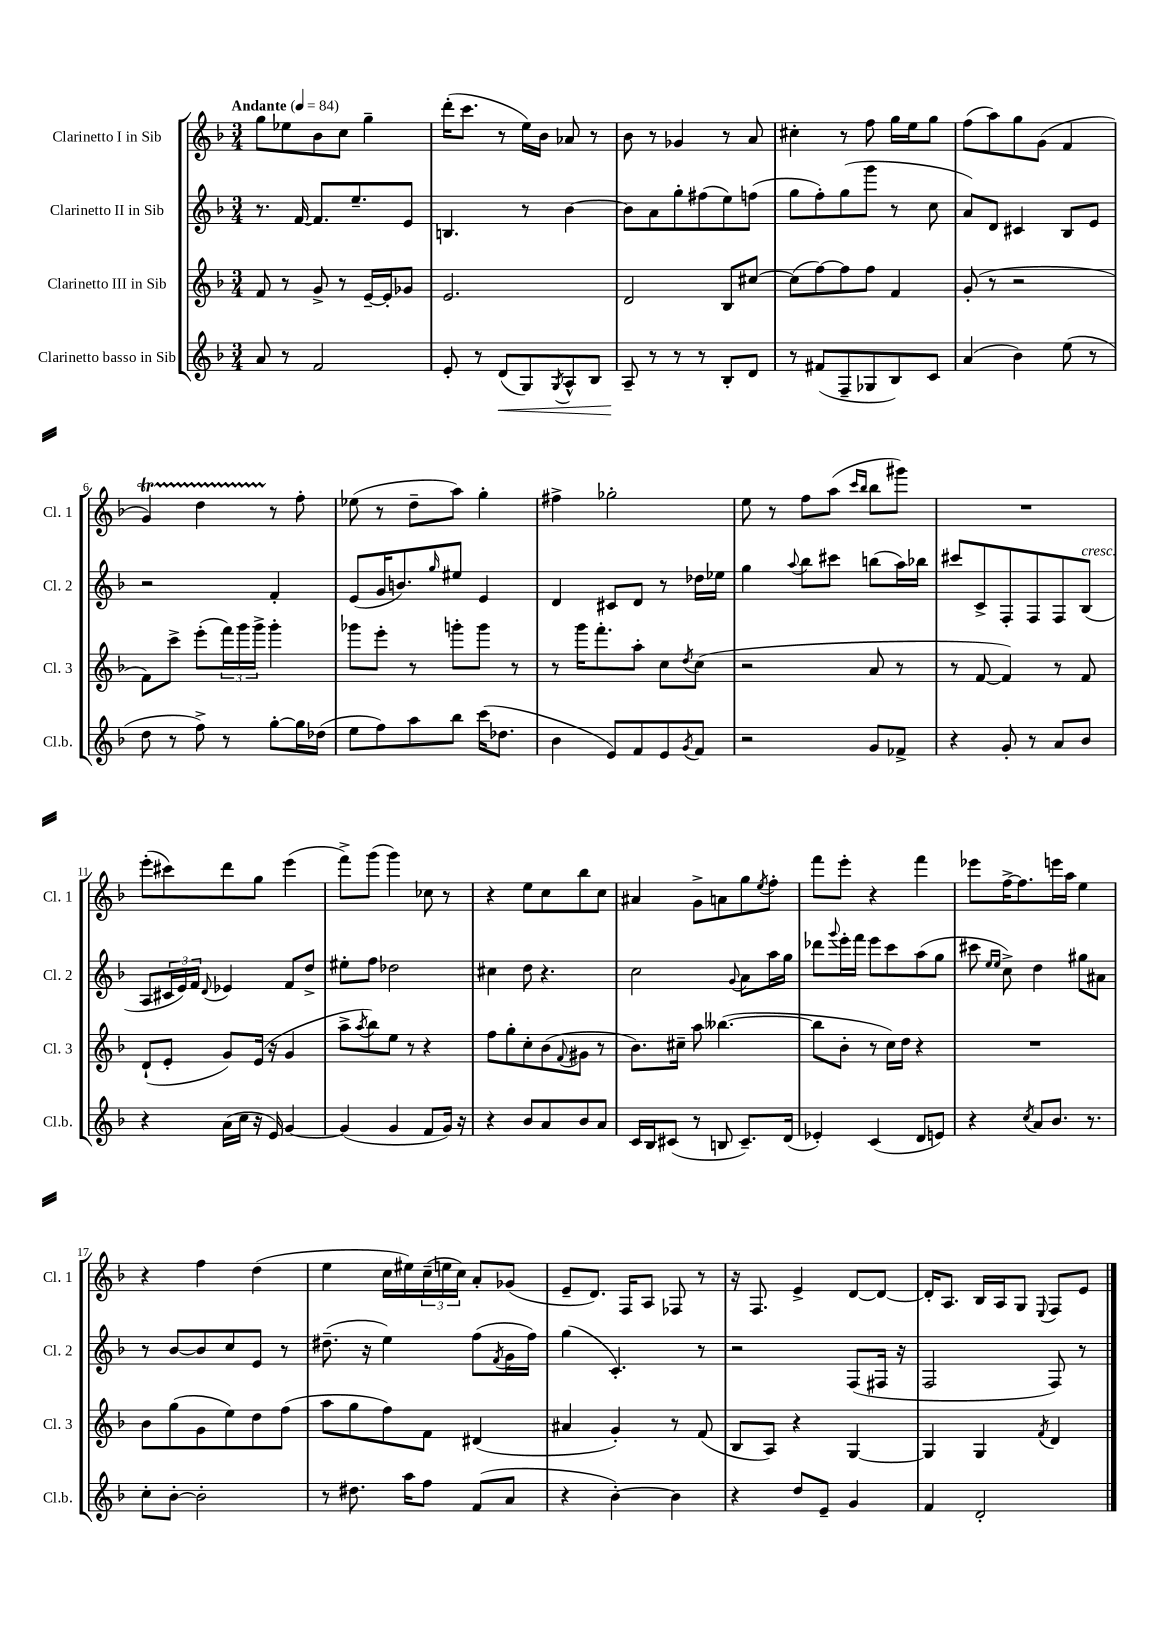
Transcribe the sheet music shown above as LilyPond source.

<<
\new StaffGroup <<
\new Staff = "s0" \with { instrumentName = "Clarinetto I in Sib" shortInstrumentName = "Cl. 1" } {
    \clef treble \key f \major \numericTimeSignature \time 3/4 \tempo "Andante" 4 = 84
    g''8 ees''8 bes'8 c''8 g''4-- |
    d'''16-.( c'''8. r8 e''16) bes'16 aes'8 r8 |
    bes'8 r8 ges'4 r8 a'8 |
    cis''4-. r8 f''8 g''16 e''16 g''8 |
    f''8( a''8) g''8 g'8( f'4 |
    g'4\startTrillSpan) d''4 r8\stopTrillSpan f''8-. |
    ees''8( r8 d''8-- a''8) g''4-. |
    fis''4-> ges''2-. |
    e''8 r8 f''8 a''8( \grace { c'''16 bes''16 } bes''8 gis'''8) |
    R2. |
    e'''8-.( cis'''8) d'''8 g''8 e'''4( |
    f'''8->) g'''8( g'''4) ces''8 r8 |
    r4 e''8 c''8 bes''8 c''8 |
    ais'4 g'8-> a'8 g''8 \acciaccatura { e''8 } f''8-. |
    f'''8 e'''8-. r4 f'''4 |
    ees'''8 f''16~-> f''8. e'''16 a''16 e''4 |
    r4 f''4 d''4( |
    e''4 c''16 eis''16) \tuplet 3/2 { c''16--( e''16 c''16) } a'8-. ges'8( |
    e'8-- d'8.) f16 a8 fes8 r8 |
    r16 f8. e'4-> d'8~ d'8~ |
    d'16-. a8. bes16 a16 g8 \appoggiatura { e8 } f8 e'8 \bar "|." |
}
\new Staff = "s1" \with { instrumentName = "Clarinetto II in Sib" shortInstrumentName = "Cl. 2" } {
    \clef treble \key f \major \numericTimeSignature \time 3/4
    r8. f'16~ f'8. e''8.-- e'8 |
    b4. r8 bes'4~ |
    bes'8 a'8 g''8-. fis''8( e''8) f''8( |
    g''8 f''8-.) g''8( g'''8 r8 c''8 |
    a'8) d'8 cis'4 bes8 e'8 |
    r2 f'4-. |
    e'8( g'16 b'8.) \grace { g''16 } eis''8 e'4 |
    d'4 cis'8 d'8 r8 des''16 ees''16 |
    g''4 \appoggiatura { a''8 } bes''8 cis'''8 b''8( a''16) bes''16 |
    cis'''8 c'8-> f8-. f8 f8 bes8^\markup { \italic "cresc." }( |
    a8 \tuplet 3/2 { cis'16 e'16) f'16 } \appoggiatura { d'8 } ees'4 f'8 d''8-> |
    eis''8-. f''8 des''2 |
    cis''4 d''8 r4. |
    c''2 \appoggiatura { g'8 } a'8 a''16 g''16 |
    des'''8 \appoggiatura { g'''8 } e'''16-. f'''16 e'''8 c'''8 a''8( g''8 |
    cis'''8 \grace { e''16 e''16 } c''8->) d''4 gis''8 ais'8 |
    r8 bes'8~ bes'8 c''8 e'8 r8 |
    dis''8.--( r16 e''4) f''8( \acciaccatura { f'8 } g'16 f''16) |
    g''4( c'4.-.) r8 |
    r2 f8( fis16 r16 |
    f2 f8) r8 \bar "|." |
}
\new Staff = "s2" \with { instrumentName = "Clarinetto III in Sib" shortInstrumentName = "Cl. 3" } {
    \clef treble \key f \major \numericTimeSignature \time 3/4
    f'8 r8 g'8-> r8 e'16~-- e'16-. ges'8 |
    e'2. |
    d'2 bes8 cis''8~ |
    cis''8( f''8~) f''8 f''8 f'4 |
    g'8-.( r8 r2 |
    f'8) c'''8-> e'''8-.( \tuplet 3/2 { f'''16) g'''16 g'''16-> } g'''4-. |
    ges'''8 e'''8-. r8 g'''8-. g'''8 r8 |
    r8 g'''16 f'''8.-. a''8-. c''8 \acciaccatura { d''8 } c''8( |
    r2 a'8 r8 |
    r8 f'8~ f'4) r8 f'8 |
    d'8-!( e'8-. g'8) e'16( r16 g'4 |
    a''8-> \acciaccatura { a''8 } bes''8) e''8 r8 r4 |
    f''8 g''8-. c''8-. bes'8( \appoggiatura { f'8 } gis'8 r8 |
    bes'8.) cis''16-- a''8 beses''4.~( |
    beses''8 bes'8-. r8 c''16) d''16 r4 |
    R2. |
    bes'8 g''8( g'8 e''8) d''8 f''8( |
    a''8 g''8 f''8) f'8 dis'4( |
    ais'4 g'4-.) r8 f'8( |
    bes8 a8) r4 g4~ |
    g4 g4 \acciaccatura { f'8 } d'4 \bar "|." |
}
\new Staff = "s3" \with { instrumentName = "Clarinetto basso in Sib" shortInstrumentName = "Cl.b." } {
    \clef treble \key f \major \numericTimeSignature \time 3/4
    a'8 r8 f'2 |
    e'8-. r8 d'8\<( g8) \acciaccatura { g8 } a8-^ bes8 |
    a8--\! r8 r8 r8 bes8-. d'8 |
    r8 fis'8( f8-- ges8 bes8) c'8 |
    a'4( bes'4) e''8( r8 |
    d''8 r8 f''8->) r8 g''8~-. g''16 des''16( |
    e''8 f''8) a''8 bes''8 c'''16( des''8. |
    bes'4 e'8) f'8 e'8 \acciaccatura { g'8 } f'8 |
    r2 g'8 fes'8-> |
    r4 g'8-. r8 a'8 bes'8 |
    r4 a'16( c''16 r16 e'16) g'4~ |
    g'4( g'4 f'8 g'16) r16 |
    r4 bes'8 a'8 bes'8 a'8 |
    c'16 bes16 cis'8( r8 b8 cis'8.--) d'16( |
    ees'4-.) c'4( d'8 e'8) |
    r4 \acciaccatura { c''8 } a'8 bes'8. r8. |
    c''8-. bes'8~-. bes'2-. |
    r8 dis''8. a''16 f''8 f'8( a'8 |
    r4 bes'4~-.) bes'4 |
    r4 d''8 e'8-- g'4 |
    f'4 d'2-. \bar "|." |
}
>>
>>
